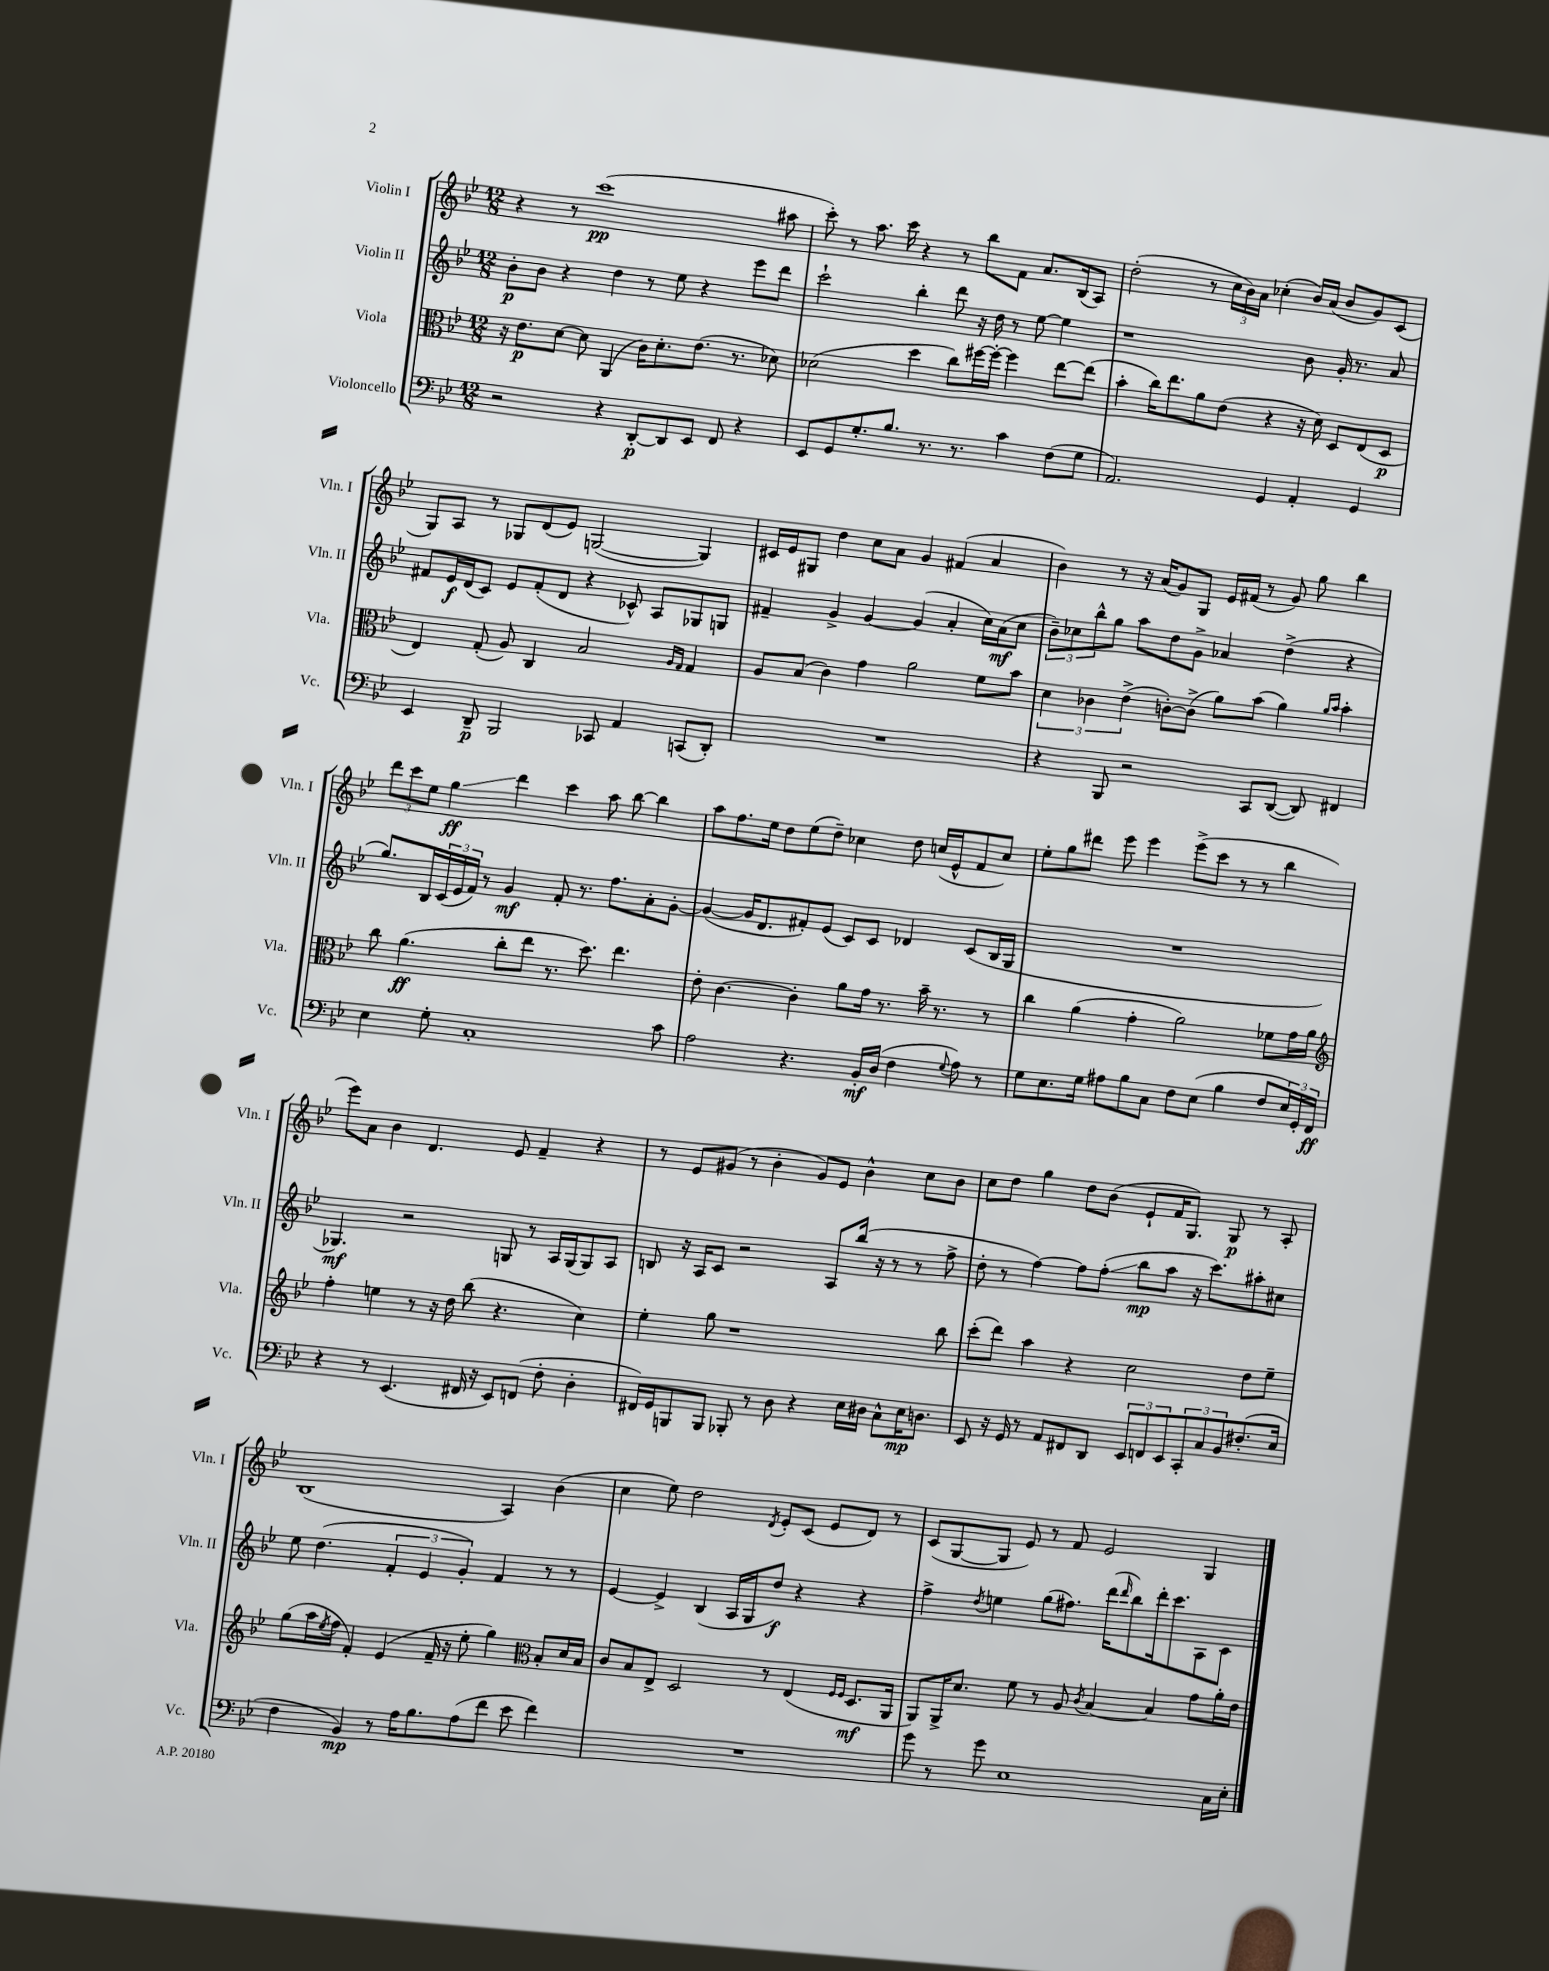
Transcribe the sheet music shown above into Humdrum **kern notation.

**kern	**kern	**kern	**kern
*staff4	*staff3	*staff2	*staff1
*clefF4	*clefC3	*clefG2	*clefG2
*k[b-e-]	*k[b-e-]	*k[b-e-]	*k[b-e-]
*M12/8	*M12/8	*M12/8	*M12/8
2r	16r	8b-'\L	4r
.	8.e-\L	.	.
.	.	8b-\J	.
.	[8d\J	4r	8r
.	8d\]	.	(1ccc
4r	(4AA/	4dd\	.
[8DD'/L	16c\LK)	8r	.
.	8.d'\	.	.
8DD/]	.	8ee-\	.
8EE-/J	(8.e-\J	4r	.
8FF/	.	.	.
.	8.r	.	.
4r	.	8eee-\L	.
.	8d-\)	8ddd\J	8aa#\
=	=	=	=
8EE-/L	(2d-\	2ccc`\	8ccc'\)
8GG/	.	.	8r
8.G'/	.	.	8.aa\
8.B-/J	.	.	16ccc\
.	4dd\	4bb-'\	4r
8.r	.	.	.
.	8cc\L)	8ddd\	8r
8.r	.	.	.
.	[16ff#\L	16r	8bb-\L
.	16ff#'\_JJ	16dd\	.
4c\	4ff#\]	8r	8f\J
.	.	[8ee-\	8.a/L
(8F\L	[8ee-\L	4ee-\]	.
.	.	.	(16B-/k
8G\J	(8ee-\]J	.	8A/J)
=	=	=	=
2.AA/)	4b-'\	1r	(2dd'\
.	16cc\LK)	.	.
.	8.ee-\	.	.
.	8a\	.	8r
.	(8e-\J	.	24cc\LL
.	.	.	24b-\)
.	.	.	24a\JJ
4GG/	4r	.	(4cc-'\
4AA'/	16r	8b-\	16b-/LL)
.	16d\)	.	(16a/JJ
.	8D/L	16g'/	8b-/L
.	.	8.r	.
4GG/	(8E-/	.	8g/)
.	8D/J	8a/	(8c/J
=	=	=	=
4EE-/	4E-/)	8f#/L	8G/L)
.	.	16e-/L	8A/J
.	.	(16d/J	.
8DD~/	(8G'/	8c/J)	8r
2BBB-/	8A/)	8e-/L	8G-/L
.	4C/	(8f#'/	(8d/
.	.	8d/J	8e-/J)
.	2B-/	4r	([2G/
8CC-/	.	.	.
4AA/	.	8c-^^/)	.
.	.	8A/L	.
.	16qqA/LL	.	.
.	16qqG/JJ	.	.
(8CC/L	4G/	8G-/	4G/])
8DD'/J)	.	8G/J	.
=	=	=	=
1.r	8A/L	4f#~/	16c#/LL
.	.	.	16e-/J
.	(8B-/J	.	8G#/J
.	4c\)	4g^/	4dd\
.	4g\	[4g/	8cc\L
.	.	.	8a\J
.	2a\	(4g/]	4g/
.	.	4a'/	(4f#/
.	8f\L	16cc\LL)	4a/
.	.	(16a\J	.
.	8b-\J	8cc\J	.
=	=	=	=
4r	6d\	12b-~\L)	4b-\)
.	.	12cc-\	.
.	6c-\	12bb-^^\	.
8BBB-/	.	8gg\J	8r
.	(6e-^\	.	.
2r	.	8aa\L	16r
.	.	.	(16a/LK
.	[8c'\L)	8dd\	8g/)
.	(8c^\]J	8g^\J	8G/J
.	8a\L)	4a-/	16e-/LL
.	.	.	(16f#/JJ
8CC/L	(8b-\J	.	8r
([8DD/J	4a\)	(4dd^\	8g/)
8DD/])	.	.	8gg\
.	16qqa/LL	.	.
.	16qqb-/JJ	.	.
4FF#/	4b-'\	4r	4bb-\
=	=	=	=
4E-\	8cc\	8.gg/L)	12ddd\L
.	.	.	12ccc\
.	(4.a\	.	.
.	.	.	12ee-\J
.	.	16B-/L	.
8G'\	.	(24c/	4gg\
.	.	24e-/	.
.	.	24f/JJ)	.
1C'	.	8r	.
.	8cc'\L	4g/	4ddd\
.	8ee-\J	.	.
.	8.r	8f'/	4ccc\
.	.	8.r	.
.	8.dd\)	.	.
.	.	.	8aa\
.	.	8.ff\L	.
.	4.ee-\	.	[8bb-\
.	.	8a'\	4bb-\]
8c\	.	[8g'\J	.
=	=	=	=
2A\	8e-'\	(4g/_	8aa\L
.	[4.c\	.	8.ff\
.	.	16g/]LK	.
.	.	8.d/	16ee-\Jk
.	.	.	8dd\L
4.r	4c'\]	8f#'/)	(8ee-\
.	.	(8e-/J	8dd~\J)
.	8a\L	8c/L)	4cc-\
16BB-'/LL	16g\Jk	8c/J	.
(16D/JJ	8.r	.	.
4F\	.	4d-/	8dd\
.	16b-~\	.	(16cc/LL
.	8.r	.	16e-^^/J
8qqG/	.	.	.
8A\)	.	(8c/L	8f/
8r	8r	16B-/L	8cc/J)
.	.	16G/JJ	.
=	=	=	=
8G\L	4cc\	1.r	8ee-'\L
8.E-\	.	.	8gg\
.	(4a\	.	8ddd#\J
16G\Jk	.	.	.
8A#\L	.	.	8eee-\
8B-\	4g'\	.	4eee-\
8C\J	.	.	.
8F\L	2a\)	.	(8eee-^\L
(8E-\J	.	.	8ccc\J
4B-\	.	.	8r
.	.	.	8r
8F/L	8f-\L	.	4bb-\
24E-/L)	16g\L	.	.
24GG'/	.	.	.
.	16a\JJ	.	.
24FF/JJ	.	.	.
=	=	=	=
*	*clefG2	*	*
4r	4ff'\	4.G-/)	8eee-\L)
.	.	.	8a\J
8r	4ee\	.	4b-\
(4.EE-/	.	2r	.
.	8r	.	4.d/
.	16r	.	.
.	16dd\	.	.
16FF#/	(8bb-\	.	.
16r	.	.	.
8EE-/L)	4.r	8G/	8e-/
(8FF/J	.	8r	4f~/
8F'\	.	16A/LL	.
.	.	(16G/J	.
4D'\	4cc\)	8G/)	4r
.	.	8A/J	.
=	=	=	=
16FF#/LL)	4ee-'\	8B/	8r
16GG/J	.	.	.
8BBB/	.	16r	8e-/L
.	.	16A/LK	.
8BBB/J	8gg\	8c/J	(8g#/J
8BBB-'/	1r	2r	8r
8r	.	.	4b-'\
8D\	.	.	.
4r	.	.	8g#/L)
.	.	8A/L	8e-/J
16E-\LL	.	(16bb-/Jk	4b-^^\
16D#\JJ	.	16r	.
8C^^\L	.	8r	.
16E-\K	.	8r	8cc\L
8.D\J	.	.	.
.	8bb-\	8ff^\	8b-\J
=	=	=	=
8EE-/	(8ccc'\L	8dd'\	8cc\L
16r	8ddd\J)	8r	8dd\J
16GG/	.	.	.
8r	4aa\	[4ff\)	4gg\
8AA/L	.	.	.
8FF#/	4r	8ff\]L	8dd\L
8DD/J	.	(8ff'\J	(8b-\J
12EE-/L	2cc\	8bb-\L	8e-`/L
12FF/	.	.	.
.	.	8aa\J	16f/K
12EE-/	.	.	.
.	.	.	8.G/J)
12CC'/	.	16r	.
.	.	8.ccc\L)	.
12C/	.	.	.
.	.	.	8G/
12BB-/	.	.	.
(8.F#'/	8dd\L	8aa#'\	8r
.	8ee-~\J	8cc#\J	8A'/
16E-/Jk	.	.	.
=	=	=	=
4F\	(8gg\L	8ee-\	(1B-
.	16aa\L	(4.dd\	.
.	8qee-/	.	.
.	16ff\JJ	.	.
4BB-/)	4f'/)	.	.
8r	(4e-/	6f'/	.
16A\LK	.	.	.
.	.	6e-/	.
8.B-\	.	.	.
.	16f~/	.	.
.	16r	.	.
.	.	6g'/)	.
(8A\	8ee-'\	.	.
8f\J	4gg\)	4f/	4A/)
8e-\	.	.	.
*	*clefC3	*	*
4f\)	8B-'/L	8r	(4b-\
.	16d/L	8r	.
.	16B-/JJ	.	.
=	=	=	=
1.r	8c/L	[4e-/	4cc\
.	8B-/	.	.
.	8E-^/J	4e-^/]	8ee-\)
.	2D/	.	2dd\
.	.	(4B-/	.
.	.	16A/LL	.
.	.	16G/J	.
.	.	.	8qd/
.	8r	8dd/J)	8e-'/L
.	(4E-/	4r	(8c/J
.	.	.	8e-/L
.	16qqF/LL	.	.
.	16qqF/JJ	.	.
.	8.D/L	4r	8d/J)
.	.	.	8r
.	16AA/Jk	.	.
=	=	=	=
8g\	8AA/L)	4ff^\	(8c/L
8r	16AA^/K	.	[8G/
.	8.d/J	.	.
.	.	8qdd/	.
8g\	.	4ee\	8G/]J
1E-	8f\	.	8e-/)
.	8r	(8gg\L	8r
.	8A/	8.ff#\J)	8f/
.	8qc/	.	.
.	[4B-/	.	2e-/
.	.	(16ddd\LK	.
.	.	16qqddd/	.
.	.	8bb-\)	.
.	4B-/]	16ddd'\k	.
.	.	8.ccc\	.
.	8g\L	8A\	4G/
16C\LL	16a'\L	8c\J	.
16E-'\JJ	16e-\JJ	.	.
==	==	==	==
*-	*-	*-	*-
